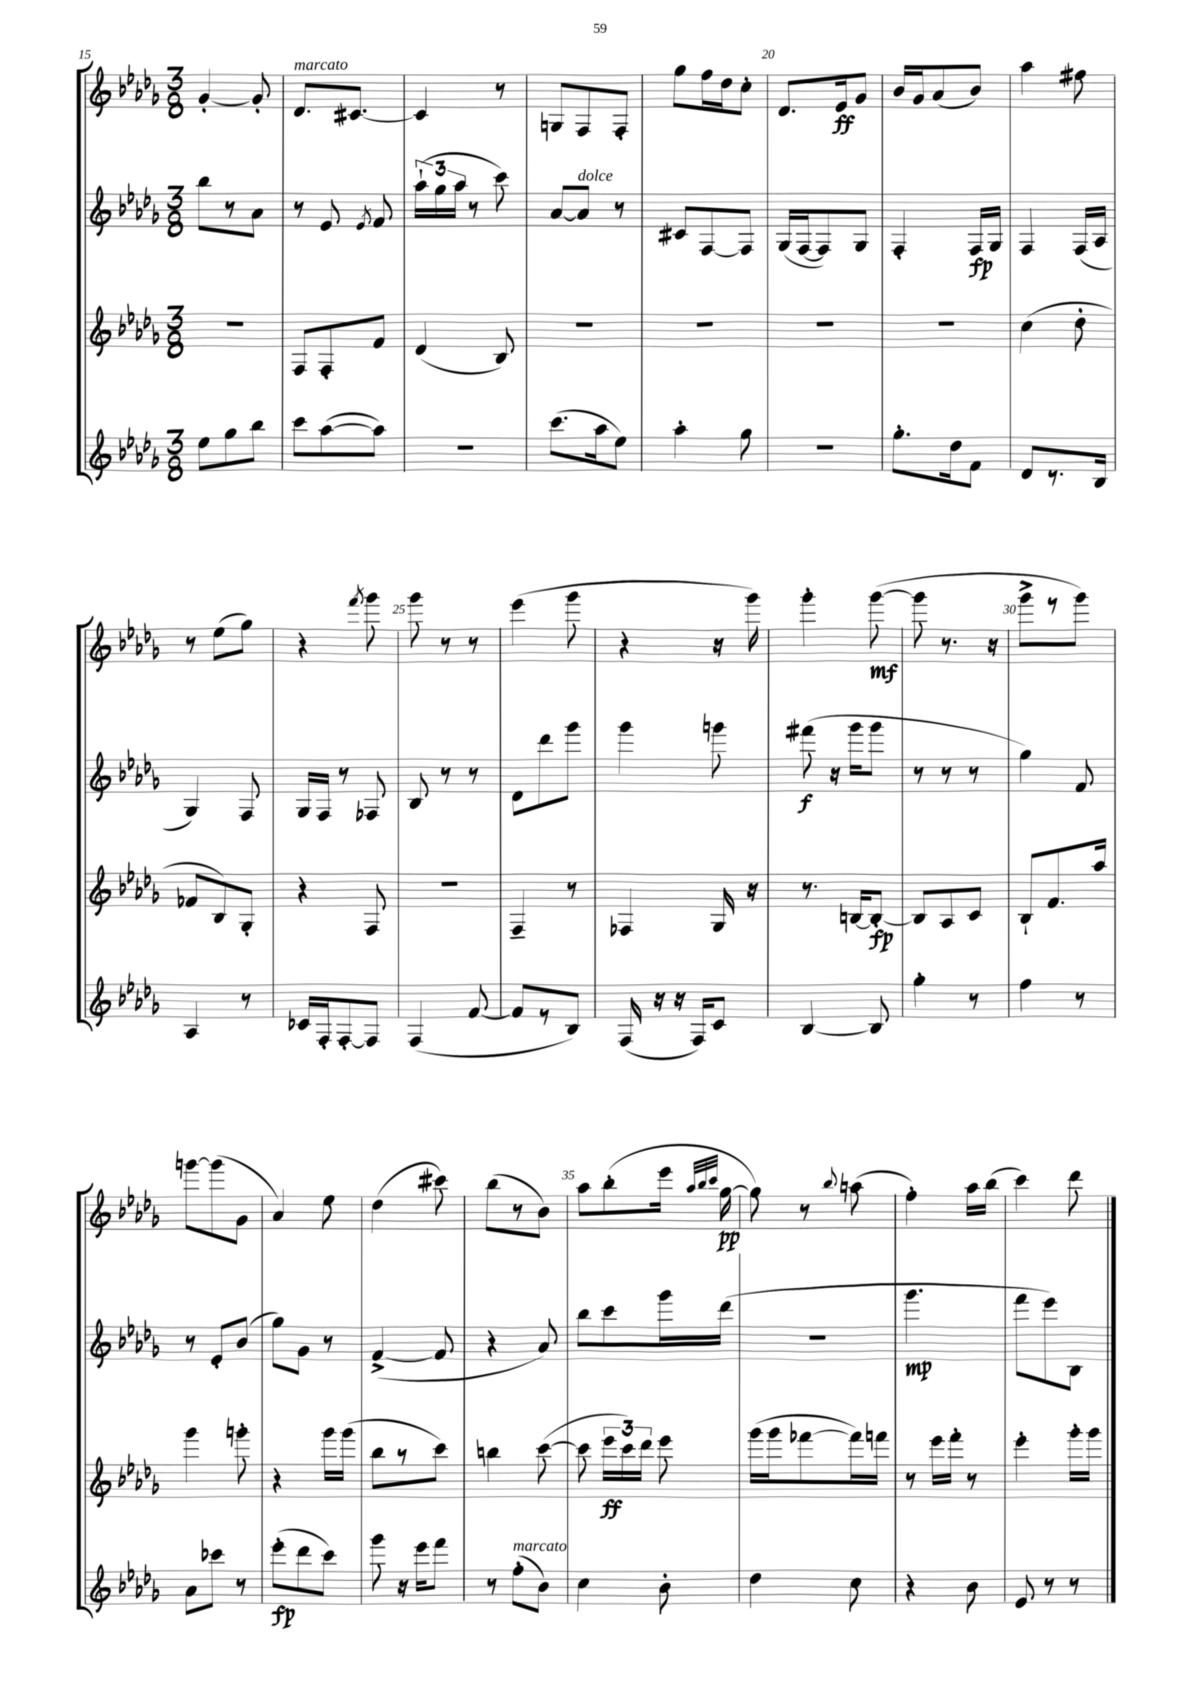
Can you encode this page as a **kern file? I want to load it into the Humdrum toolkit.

**kern	**dynam	**kern	**dynam	**kern	**dynam	**kern	**dynam
*part4	*part4	*part3	*part3	*part2	*part2	*part1	*part1
*staff4	*staff4	*staff3	*staff3	*staff2	*staff2	*staff1	*staff1
*clefG2	*	*clefG2	*	*clefG2	*	*clefG2	*
*k[b-e-a-d-g-]	*	*k[b-e-a-d-g-]	*	*k[b-e-a-d-g-]	*	*k[b-e-a-d-g-]	*
*M3/8	*	*M3/8	*	*M3/8	*	*M3/8	*
=15	=15	=15	=15	=15	=15	=15	=15
8ee-\L	.	4.r	.	8bb-\L	.	[4g-'/	.
8gg-\	.	.	.	8r	.	.	.
8bb-\J	.	.	.	8a-\J	.	8g-'/]	.
=16	=16	=16	=16	=16	=16	=16	=16
!	!	!	!	!	!	!LO:TX:a:i:t=marcato	!
8ccc\L	.	8F/L	.	8r	.	8.d-/L	.
([8aa-\	.	8F'/	.	8e-/	.	.	.
.	.	.	.	.	.	[8.c#X/J	.
.	.	.	.	8qe-/	.	.	.
8aa-\J])	.	8f/J	.	8f/	.	.	.
=17	=17	=17	=17	=17	=17	=17	=17
4.r	.	(4d-/	.	(24aa-`\LL	.	4c#/]	.
.	.	.	.	24gg-\	.	.	.
.	.	.	.	24aa-\JJ	.	.	.
.	.	.	.	8r	.	.	.
.	.	8B-/)	.	8ccc\)	.	8r	.
=18	=18	=18	=18	=18	=18	=18	=18
(8.ccc\L	.	4.r	.	[8a-/L	.	8Gn/L	.
!	!	!	!	!LO:TX:a:i:t=dolce	!	!	!
.	.	.	.	8a-/J]	.	8F/	.
16aa-\k	.	.	.	.	.	.	.
8ee-\J)	.	.	.	8r	.	8F'/J	.
=19	=19	=19	=19	=19	=19	=19	=19
4aa-'\	.	4.r	.	8c#X/L	.	8gg-\L	.
.	.	.	.	[8F/	.	16ff\L	.
.	.	.	.	.	.	16dd-\J	.
8gg-\	.	.	.	8F/J]	.	8cc'\J	.
=20	=20	=20	=20	=20	=20	=20	=20
4.r	.	4.r	.	(16G-/LL	.	8.d-/L	.
.	.	.	.	[16F/J	.	.	.
.	.	.	.	8F/])	.	.	.
.	.	.	.	.	.	16e-/k	ff
.	.	.	.	8G-/J	.	8g-/J	.
=21	=21	=21	=21	=21	=21	=21	=21
8.gg-'\L	.	4.r	.	4F'/	.	16b-/LL	.
.	.	.	.	.	.	16g-/J	.
.	.	.	.	.	.	(8a-/	.
16dd-\k	.	.	.	.	.	.	.
8f\J	.	.	.	16F/LL	fp	8b-/J)	.
.	.	.	.	16G-/JJ	.	.	.
=22	=22	=22	=22	=22	=22	=22	=22
8d-/L	.	(4cc\	.	4F/	.	4aa-\	.
8.r	.	.	.	.	.	.	.
.	.	8dd-'\	.	(16F/LL	.	8ff#X\	.
16B-/Jk	.	.	.	16A-/JJ	.	.	.
!!LO:LB:g=z
=23	=23	=23	=23	=23	=23	=23	=23
4A-/	.	8f-X/L	.	4G-/)	.	8r	.
.	.	8B-/)	.	.	.	(8ee-\L	.
8r	.	8G-'/J	.	8F/	.	8gg-\J)	.
=24	=24	=24	=24	=24	=24	=24	=24
16c-X/LL	.	4r	.	16G-/LL	.	4r	.
16F'/J	.	.	.	16F/JJ	.	.	.
[8F'/	.	.	.	8r	.	.	.
.	.	.	.	.	.	8qfff/	.
8F/J]	.	8F/	.	8F-X/	.	8ggg-\	.
=25	=25	=25	=25	=25	=25	=25	=25
(4F/	.	4.r	.	8B-/	.	8ggg-\	.
.	.	.	.	8r	.	8r	.
[8f/	.	.	.	8r	.	8r	.
=26	=26	=26	=26	=26	=26	=26	=26
8f/L]	.	4F~/	.	8d-\L	.	(4eee-\	.
8r	.	.	.	8ddd-\	.	.	.
8B-/J)	.	8r	.	8ggg-\J	.	8ggg-\	.
=27	=27	=27	=27	=27	=27	=27	=27
(16F/	.	4F-X/	.	4ggg-\	.	4r	.
16r	.	.	.	.	.	.	.
16r	.	.	.	.	.	.	.
16F/KL)	.	.	.	.	.	.	.
8c/J	.	16G-/	.	8gggn\	.	16r	.
.	.	16r	.	.	.	16ggg-\)	.
=28	=28	=28	=28	=28	=28	=28	=28
[4B-/	.	8.r	.	(8fff#X\	f	4ggg-'\	.
.	.	.	.	16r	.	.	.
.	.	[16Bn/KL	.	16ggg-\KL	.	.	.
8B-/]	.	8B'/J_	fp	8ggg-\J	.	([8ggg-\	mf
=29	=29	=29	=29	=29	=29	=29	=29
4gg-'\	.	8B/L]	.	8r	.	8ggg-\]	.
.	.	8A-/	.	8r	.	8.r	.
8r	.	8c/J	.	8r	.	.	.
.	.	.	.	.	.	16r	.
=30	=30	=30	=30	=30	=30	=30	=30
4ff\	.	8B-`/L	.	4gg-\)	.	8ggg-^\L	.
.	.	8.f/	.	.	.	8r	.
8r	.	.	.	8f/	.	8ggg-\J)	.
.	.	16aa-/Jk	.	.	.	.	.
!!LO:LB:g=z
=31	=31	=31	=31	=31	=31	=31	=31
8a-\L	.	4ggg-\	.	8r	.	[8gggn\L	.
8ccc-X\J	.	.	.	8e-'/L	.	(8ggg\]	.
8r	.	8gggn'\	.	(8b-/J	.	8g-\J	.
=32	=32	=32	=32	=32	=32	=32	=32
(8eee-'\L	fp	4r	.	8gg-\L)	.	4a-/)	.
8ddd-\	.	.	.	8g-\J	.	.	.
8ccc\J)	.	16ggg-\LL	.	8r	.	8ee-\	.
.	.	(16ggg-\JJ	.	.	.	.	.
=33	=33	=33	=33	=33	=33	=33	=33
8ggg-\	.	8bb-\L	.	([4f^/	.	(4dd-\	.
16r	.	8r	.	.	.	.	.
16eee-\KL	.	.	.	.	.	.	.
8fff\J	.	8ccc\J)	.	8f/]	.	8ccc#X\)	.
=34	=34	=34	=34	=34	=34	=34	=34
8r	.	4bbn\	.	4r	.	(8bb-\L	.
!LO:TX:a:i:t=marcato	!	!	!	!	!	!	!
(8ff'\L	.	.	.	.	.	8r	.
8b-\J)	.	([8ccc\	.	8a-/)	.	8b-\J)	.
=35	=35	=35	=35	=35	=35	=35	=35
4cc\	.	8ccc\]	.	8bb-\L	.	8aa-\L	.
.	.	24eee-\LL	ff	8ccc\	.	(8bb-'\	.
.	.	24ccc\)	.	.	.	.	.
.	.	24ddd-\JJ	.	.	.	.	.
8b-'\	.	8eee-\	.	16ggg-\L	.	16eee-\Jk	.
.	.	.	.	.	.	32qqaa-/LLL	.
.	.	.	.	.	.	32qqbb-/	.
.	.	.	.	.	.	32qqccc/JJJ	.
.	.	.	.	(16ddd-\JJ	.	[16gg-\	pp
=36	=36	=36	=36	=36	=36	=36	=36
4dd-\	.	(16ggg-\LL	.	4.r	.	8gg-\])	.
.	.	16ggg-\J	.	.	.	.	.
.	.	[8fff-X\	.	.	.	8r	.
.	.	.	.	.	.	8qqbb-/	.
8cc\	.	16fff-\L])	.	.	.	(8aan\	.
.	.	16fffn\JJ	.	.	.	.	.
=37	=37	=37	=37	=37	=37	=37	=37
4r	.	8r	.	4.ggg-\	mp	4ff'\)	.
.	.	16eee-\LL	.	.	.	.	.
.	.	16fff'\JJ	.	.	.	.	.
8b-\	.	8r	.	.	.	16aa-\LL	.
.	.	.	.	.	.	(16bb-\JJ	.
=38	=38	=38	=38	=38	=38	=38	=38
8e-/	.	4eee-'\	.	8fff\L	.	4ccc\)	.
8r	.	.	.	8eee-\)	.	.	.
8r	.	16ggg-'\LL	.	8B-\J	.	8ddd-\	.
.	.	16ggg-\JJ	.	.	.	.	.
==	==	==	==	==	==	==	==
*-	*-	*-	*-	*-	*-	*-	*-
